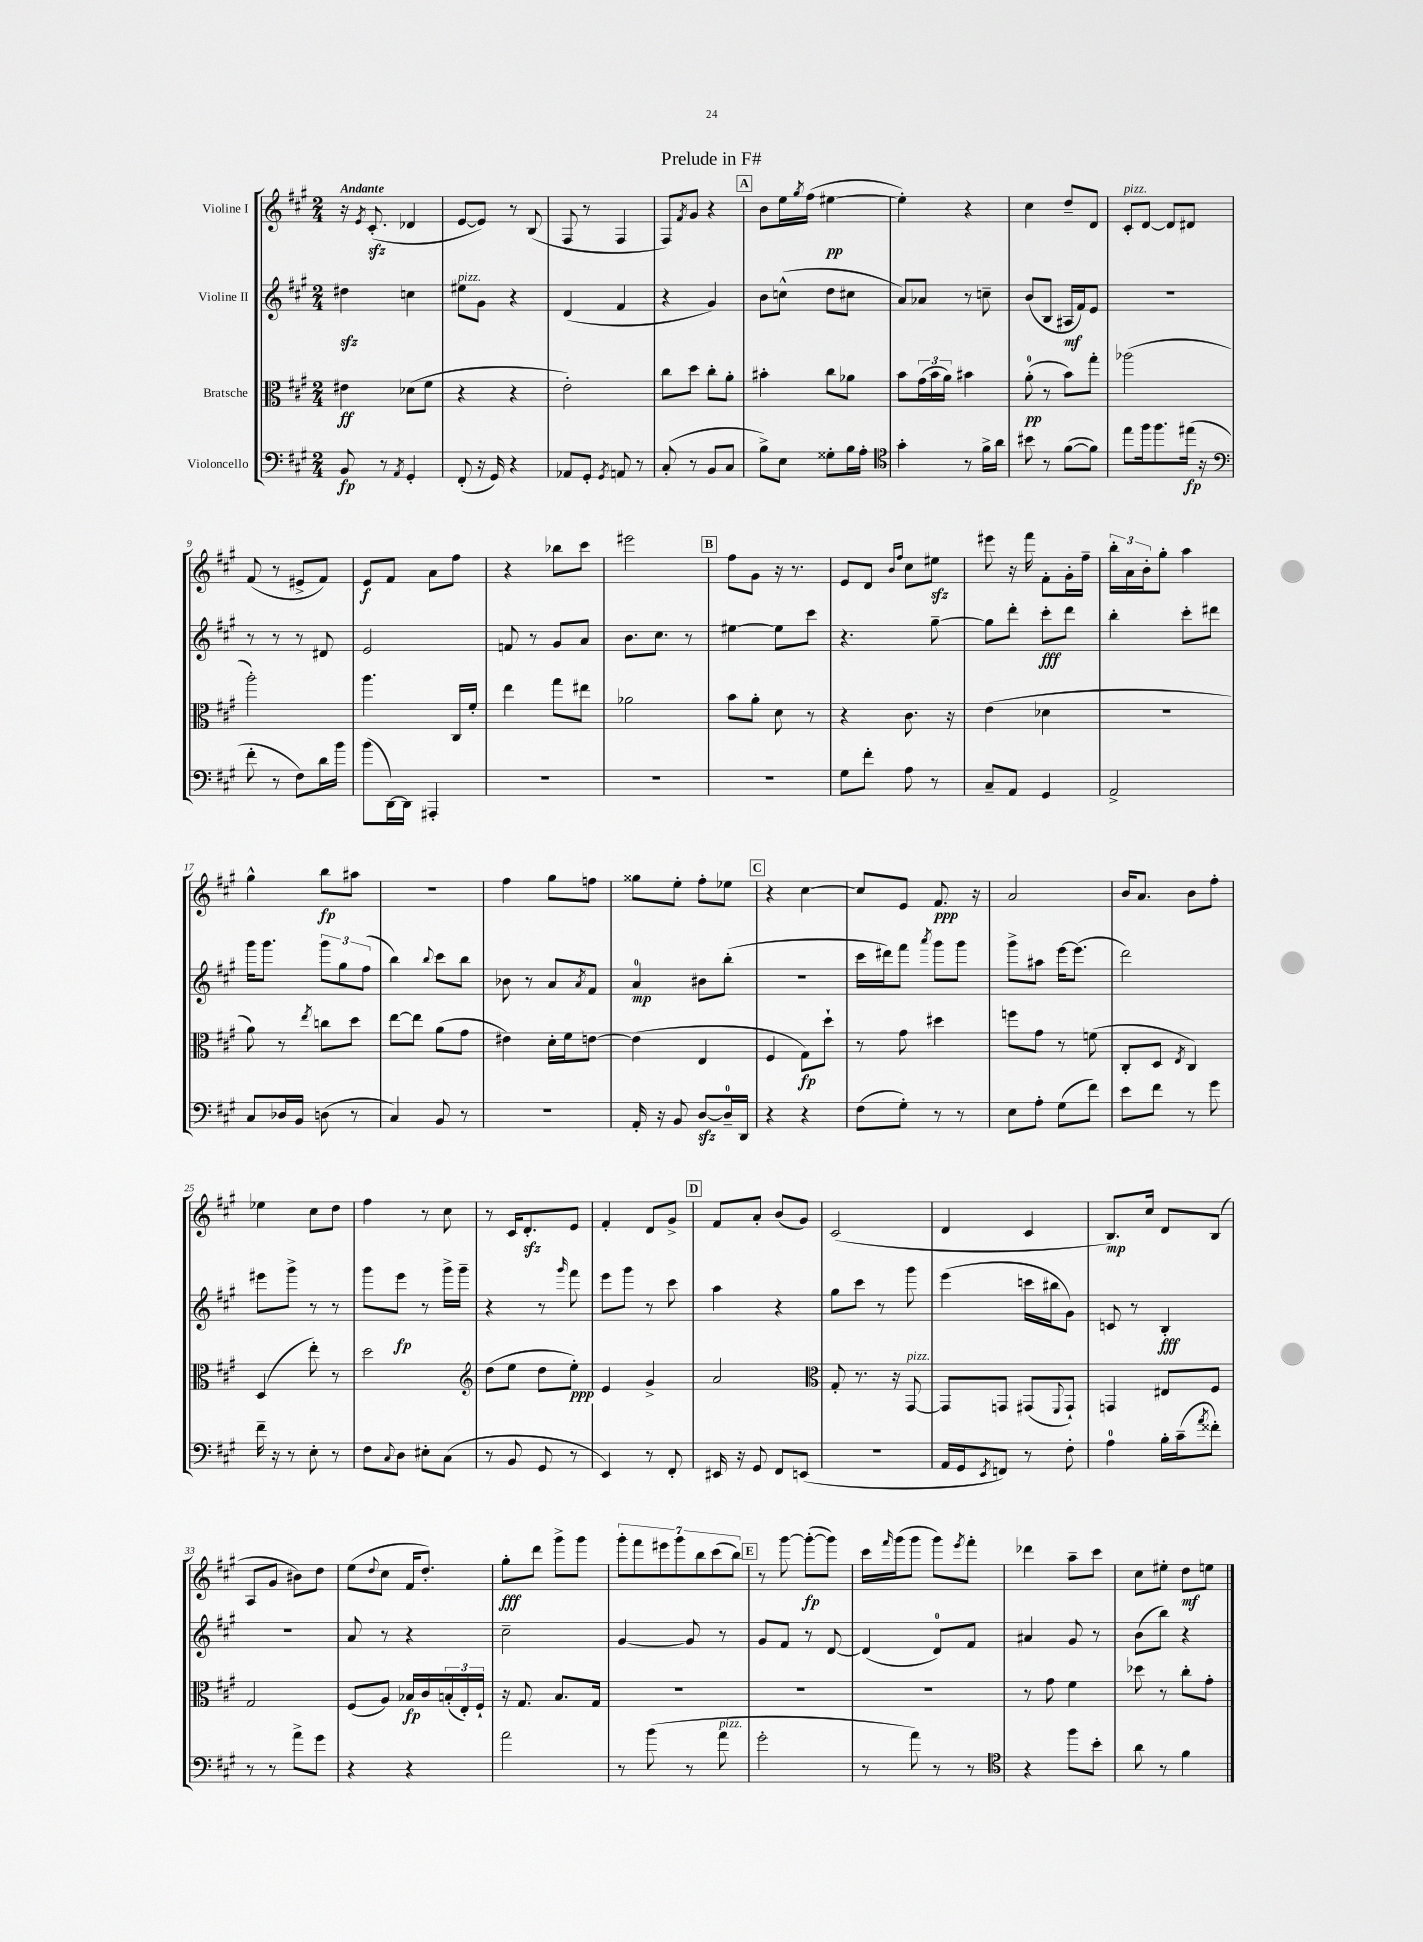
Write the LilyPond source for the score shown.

\header { title = "Prelude in F#" }
<<
\new StaffGroup <<
\new Staff = "s0" \with { instrumentName = "Violine I" } {
    \clef treble \key a \major \numericTimeSignature \time 2/4 \tempo "Andante"
    r16 \acciaccatura { e'8 } cis'8.-.\sfz( des'4 |
    e'8~ e'8) r8 b8( |
    fis8 r8 fis4 |
    fis8) \acciaccatura { fis'8 } gis'8 r4 |
    \mark \markup { \box "A" } b'8 e''16 \acciaccatura { gis''8 } fis''16( eis''4~\pp |
    eis''4-.) r4 |
    cis''4 d''8-- d'8 |
    cis'8-.^\markup { \italic "pizz." } d'8~ d'8 dis'8 |
    fis'8( r8 eis'8-> fis'8) |
    e'8\f fis'8 a'8 fis''8 |
    r4 bes''8 cis'''8 |
    eis'''2 |
    \mark \markup { \box "B" } fis''8 gis'8 r16 r8. |
    e'8 d'8 \grace { b'16 fis''16 } cis''8 eis''8\sfz |
    eis'''8 r16 fis'''16 fis'8-. gis'16-. fis''16-- |
    \tuplet 3/2 { b''16-. a'16 b'16-. } gis''8-. a''4 |
    gis''4-^ b''8\fp ais''8 |
    R2 |
    fis''4 gis''8 f''8 |
    gisis''8 e''8-. fis''8-. ees''8 |
    \mark \markup { \box "C" } r4 cis''4~ |
    cis''8 e'8 fis'8.\ppp r16 |
    a'2 |
    b'16 a'8. b'8 fis''8-. |
    ees''4 cis''8 d''8 |
    fis''4 r8 cis''8 |
    r8 cis'16 d'8.-.\sfz e'8 |
    fis'4-. d'8 gis'8-> |
    \mark \markup { \box "D" } fis'8 a'8-. b'8( gis'8) |
    cis'2( |
    d'4 cis'4 |
    b8.\mp) cis''16 d'8 b8( |
    a8 gis'8 bis'8) d''8 |
    e''8( \appoggiatura { d''8 } cis''8 fis'16 d''8.-.) |
    gis''8-.\fff d'''8 gis'''8-> gis'''8 |
    \tuplet 7/4 { gis'''8-. fis'''8 eis'''8 gis'''8 b''8 cis'''8( b''8) } |
    \mark \markup { \box "E" } r8 gis'''8~ gis'''8~-.\fp( gis'''8) |
    cis'''16 \grace { fis'''16 } gis'''16( gis'''8 gis'''8) \acciaccatura { e'''8 } fis'''8-. |
    des'''4 a''8-- cis'''8 |
    cis''8 eis''8-. d''8\mf e''8 \bar "|." |
}
\new Staff = "s1" \with { instrumentName = "Violine II" } {
    \clef treble \key a \major \numericTimeSignature \time 2/4
    dis''4\sfz c''4 |
    eis''8^\markup { \italic "pizz." } gis'8 r4 |
    d'4( fis'4 |
    r4 gis'4) |
    \mark \markup { \box "A" } b'8 c''8-^( d''8 cis''8 |
    a'8) aes'8 r8 c''8-- |
    b'8( b8 ais16\mf fis'16) e'8 |
    r2 |
    r8 r8 r8 dis'8 |
    e'2 |
    f'8 r8 gis'8 a'8 |
    b'8. cis''8. r8 |
    \mark \markup { \box "B" } eis''4~ eis''8 cis'''8 |
    r4. gis''8~-- |
    gis''8 d'''8-. cis'''8-.\fff d'''8 |
    b''4-. cis'''8-. dis'''8 |
    gis'''16 gis'''8. \tuplet 3/2 { gis'''8 gis''8 fis''8( } |
    b''4) \appoggiatura { b''8 } cis'''8 b''8 |
    bes'8 r8 a'8 \acciaccatura { a'8 } fis'8 |
    a'4-0\mp bis'8 b''8-.( |
    \mark \markup { \box "C" } r2 |
    cis'''16 dis'''16) fis'''8 \acciaccatura { a'''8 } gis'''8 gis'''8 |
    gis'''8-> ais''8 e'''16~ e'''8.( |
    d'''2) |
    eis'''8 gis'''8-> r8 r8 |
    gis'''8 e'''8\fp r8 gis'''16-> gis'''16-- |
    r4 r8 \grace { gis'''16 } fis'''8 |
    e'''8 gis'''8 r8 cis'''8 |
    \mark \markup { \box "D" } a''4 r4 |
    gis''8 cis'''8 r8 gis'''8 |
    e'''4( c'''16 bis''16 gis'8) |
    c'8 r8 b4-.\fff |
    R2 |
    a'8 r8 r4 |
    cis''2-- |
    gis'4~ gis'8 r8 |
    \mark \markup { \box "E" } gis'8 fis'8 r8 d'8~ |
    d'4( d'8-0) fis'8 |
    ais'4 gis'8 r8 |
    b'8( b''8) r4 \bar "|." |
}
\new Staff = "s2" \with { instrumentName = "Bratsche" } {
    \clef alto \key a \major \numericTimeSignature \time 2/4
    eis'4\ff des'8( fis'8 |
    r4 r4 |
    e'2-.) |
    cis''8 d''8 cis''8-. a'8-. |
    \mark \markup { \box "A" } bis'4-. cis''8 aes'8 |
    b'8 \tuplet 3/2 { gis'16( b'16 a'16) } bis'4 |
    a'8-0-.\pp( r8 b'8) gis''8-. |
    aes''2( |
    a''2-.) |
    a''4. cis16 fis'16-. |
    e''4 gis''8 eis''8 |
    aes'2 |
    \mark \markup { \box "B" } b'8 a'8-. d'8 r8 |
    r4 cis'8. r16 |
    e'4( des'4 |
    R2 |
    a'8) r8 \acciaccatura { e''8 } c''8 d''8 |
    e''8~ e''8 a'8( gis'8 |
    eis'4) d'16-. fis'16 e'8~ |
    e'4( e4 |
    \mark \markup { \box "C" } fis4 gis8\fp) d''8-! |
    r8 gis'8 dis''4 |
    f''8 gis'8 r8 f'8( |
    cis8-. d8 \acciaccatura { e8 } cis4) |
    d4( e''8-.) r8 |
    d''2 |
    \clef treble d''8( e''8 d''8 e''8-.\ppp) |
    e'4 gis'4-> |
    \mark \markup { \box "D" } a'2 |
    \clef alto gis8-. r8. r16 gis,8~^\markup { \italic "pizz." } |
    gis,8 g,8 gis,8( \appoggiatura { fis,8 } gis,8-!) |
    g,4 eis8 fis8 |
    gis2 |
    fis8( a8) bes16\fp cis'16 \tuplet 3/2 { b16-.( e16-.) fis16-! } |
    r16 gis8. b8. gis16 |
    R2 |
    \mark \markup { \box "E" } R2 |
    R2 |
    r8 gis'8 fis'4 |
    des''8 r8 cis''8-. gis'8-. \bar "|." |
}
\new Staff = "s3" \with { instrumentName = "Violoncello" } {
    \clef bass \key a \major \numericTimeSignature \time 2/4
    b,8\fp r8 \acciaccatura { a,8 } gis,4-. |
    fis,8-.( r16 gis,16) r4 |
    aes,8 gis,8-. \acciaccatura { gis,8 } a,8 r8 |
    cis8-.( r8 b,8 cis8 |
    \mark \markup { \box "A" } b8->) e8 gisis8-. b16 a16-. |
    \clef tenor gis'4-. r8 fis'16-> a'16 |
    bis'8 r8 fis'8~( fis'8) |
    e''8 fis''16 fis''8. eis''16\fp( r16 |
    \clef bass fis'8-. r8 fis8) d'16 b'16 |
    b'8( d,16~) d,16 ais,,4-. |
    R2 |
    R2 |
    \mark \markup { \box "B" } R2 |
    gis8 fis'8-. a8 r8 |
    cis8-- a,8 gis,4 |
    a,2-> |
    cis8 des16 b,16 d8( r8 |
    cis4) b,8 r8 |
    r2 |
    a,16-. r16 b,8 d8~\sfz d16-0-- d,16 |
    \mark \markup { \box "C" } r4 r4 |
    fis8( gis8-.) r8 r8 |
    e8 a8-. gis8( fis'8) |
    e'8 fis'8 r8 gis'8 |
    fis'16-- r16 r8 e8-. r8 |
    fis8 \appoggiatura { cis8 } d8 eis8-. cis8( |
    r8 b,8 gis,8 r8 |
    e,4) r8 fis,8-. |
    \mark \markup { \box "D" } eis,16 r16 gis,8 fis,8 e,8( |
    r2 |
    a,16 gis,16 \acciaccatura { e,8 } f,8) r8 fis8-. |
    a4-0 b16-. cis'16--( \acciaccatura { a'8 } fisis'8-.) |
    r8 r8 a'8-> gis'8 |
    r4 r4 |
    a'2 |
    r8 b'8( r8 a'8^\markup { \italic "pizz." } |
    \mark \markup { \box "E" } gis'2-. |
    r8 a'8) r8 r8 |
    \clef tenor r4 fis''8 b'8-. |
    a'8 r8 fis'4 \bar "|." |
}
>>
>>
